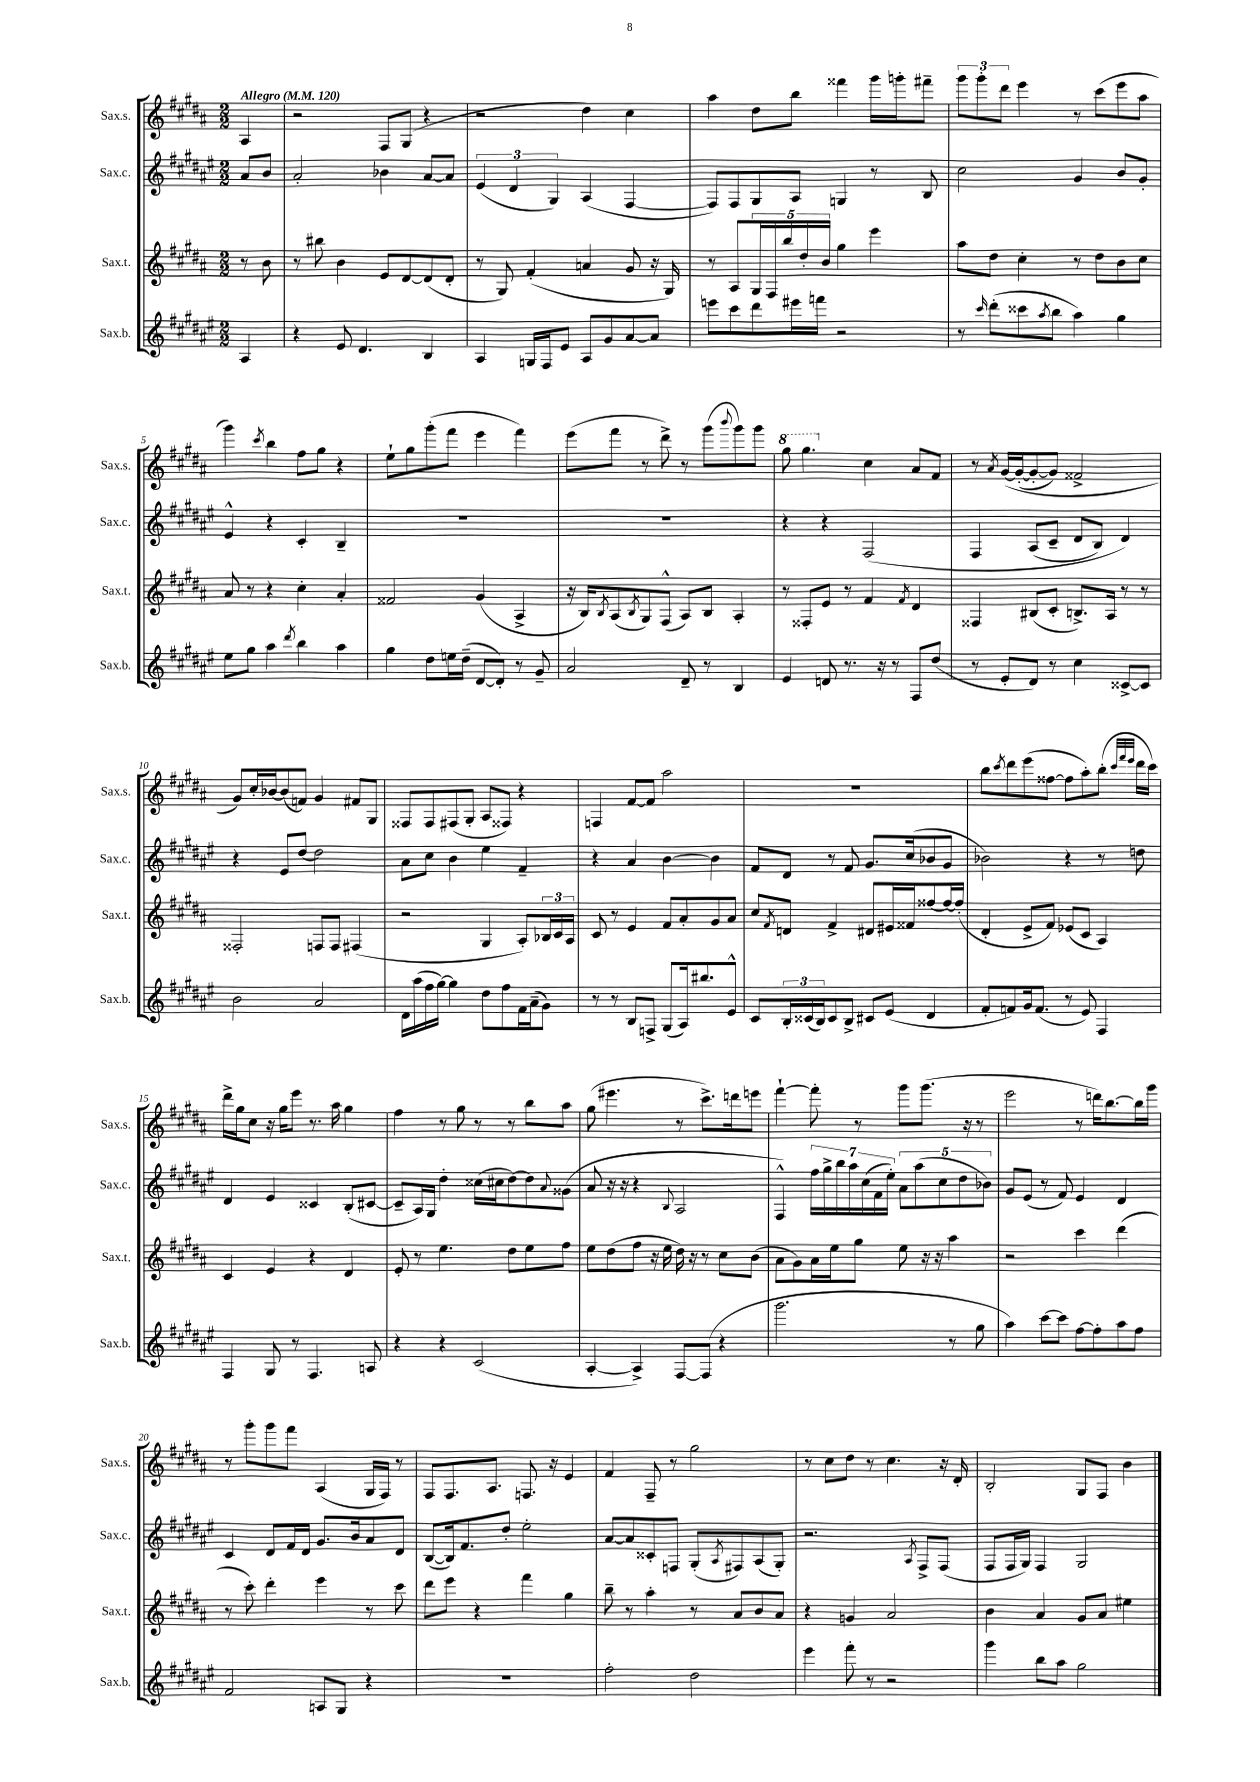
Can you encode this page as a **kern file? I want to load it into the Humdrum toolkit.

**kern	**kern	**kern	**kern
*part4	*part3	*part2	*part1
*staff4	*staff3	*staff2	*staff1
*I"Sax.b.	*I"Sax.t.	*I"Sax.c.	*I"Sax.s.
*I'Sax.b.	*I'Sax.t.	*I'Sax.c.	*I'Sax.s.
*clefG2	*clefG2	*clefG2	*clefG2
*k[f#c#g#d#a#e#]	*k[f#c#g#d#a#]	*k[f#c#g#d#a#e#]	*k[f#c#g#d#a#]
*M2/2	*M2/2	*M2/2	*M2/2
*MM120	*MM120	*MM120	*MM120
=	=	=	=
!	!	!	!LO:TX:a:B:t=Allegro
4A#/	8r	8a#/L	4A#/
.	8b\	8b/J	.
=1	=1	=1	=1
4r	8r	2a#'/	2r
.	8bb#X\	.	.
8e#/	4b\	.	.
4.d#/	.	.	.
.	8e/L	4b-X\	8F#/L
.	[8d#/	.	(8G#/J
4B/	(8d#/]	[8a#/L	4r
.	8d#'/J	8a#/J]	.
=2	=2	=2	=2
4A#/	8r	(6e#/	2r
.	8G#/)	.	.
.	.	6d#/	.
16Gn/LL	(4f#'/	.	.
16F#/J	.	.	.
.	.	6G#/)	.
8e#/J	.	.	.
8A#/L	4an/	(4A#/	4dd#\)
8g#/	.	.	.
[8a#/	8g#/	[4F#/	4cc#\
8a#/J]	16r	.	.
.	16G#/)	.	.
=3	=3	=3	=3
8eeen\L	8r	8F#/L])	4aa#\
8ccc#\	8A#/L	8F#/	.
8ddd#\	20G#/L	8G#/	8dd#\L
.	20F#/	.	.
.	20bb/	.	.
16eee#X\L	.	8A#/J	8bb\J
.	20dd#'/	.	.
16fffn\JJ	.	.	.
.	20b/JJ	.	.
2r	4gg#\	4Gn/	4fff##X\
.	4eee\	8r	16ggg#\LL
.	.	.	16gggn'\J
.	.	8B/	8fff#X~\J
=4	=4	=4	=4
8r	8aa#\L	2cc#\	12ggg#\L
.	.	.	12ggg#'\
16qqccc#/	.	.	.
(8ddd#'\L	8dd#\J	.	.
.	.	.	12ddd#\J
8ccc##X\	4cc#'\	.	4eee\
8qaa#/	.	.	.
8bb\J	.	.	.
4aa#\)	8r	4g#/	8r
.	8dd#\L	.	(8ccc#\L
4gg#\	8b\	8b/L	8eee\
.	8cc#\J	8g#'/J	8aa#\J
!!LO:LB:g=z
=5	=5	=5	=5
8ee#\L	8a#/	4e#^^/	4ggg#\)
8gg#\J	8r	.	.
.	.	.	8qccc#/
4aa#\	4r	4r	4bb\
8qddd#/	.	.	.
4bb\	4cc#'\	4c#'/	8ff#\L
.	.	.	8gg#\J
4aa#\	4a#'/	4B~/	4r
=6	=6	=6	=6
4gg#\	2f##X/	1r	8ee`\L
.	.	.	8gg#\
8dd#\L	.	.	(8ggg#'\
16een\L	.	.	8fff#\J
(16dd#~\JJ	.	.	.
[8d#/L	(4g#/	.	4eee\
8d#'/J])	.	.	.
8r	4A#^/	.	4fff#\)
8g#~/	.	.	.
=7	=7	=7	=7
2a#/	16r	1r	(8eee\L
.	16B/KL)	.	.
.	8qB/	.	.
.	(8A#/	.	8fff#\J
.	8qB/	.	.
.	8G#/)	.	8r
.	(8F#^^/J	.	8ddd#^\)
8d#~/	8A#/L)	.	8r
8r	8B/J	.	(8ggg#\L
.	.	.	8qqbbb/
4B/	4A#'/	.	8ggg#\)
.	.	.	8ggg#\J
=8	=8	=8	=8
*	*	*	*8va
4e#/	8r	4r	8ggg#\
.	8F##X'/L	.	4.ggg#\
8dn/	8e/J	4r	.
8.r	8r	.	.
*	*	*	*X8va
.	4f#/	(2F#/	4cc#\
16r	.	.	.
8r	.	.	.
.	8qf#/	.	.
8F#/L	4d#/	.	8a#/L
(8dd#/J	.	.	8f#/J
=9	=9	=9	=9
8r	4F##X/	4F#/	8r
.	.	.	8qa#/
8e#'/L	.	.	([16g#/LL
.	.	.	(16g#'/J_
8d#/J)	(8B#X/L	(8A#/L	8g#'/_
8r	8c#'/J	8c#~/J	8g#/J])
4cc#\	8.Bn^/L)	8d#/L	2f##X^/
.	.	8B/J)	.
.	16A#/Jk	.	.
[8c##X^/L	8r	4d#/)	.
8c##/J]	8r	.	.
!!LO:LB:g=z
=10	=10	=10	=10
2b\	2F##X'/	4r	8g#/L)
.	.	.	16cc#'/L
.	.	.	[16b-X/J
.	.	8e#/L	(8b-/]
.	.	[8dd#/J	8fn/J)
2a#/	8Fn/L	2dd#\]	4g#/
.	8F/J	.	.
.	(4F#X/	.	8f#X/L
.	.	.	8G#/J
=11	=11	=11	=11
16d#\LL	2r	8a#\L	8F##X/L
(16aa#\	.	.	.
16ff#\	.	8cc#\J	8F##/
[16gg#\JJ)	.	.	.
4gg#\]	.	4b\	(8F#X/
.	.	.	8G#'/J
8dd#\L	4G#/	4ee#\	8A#/L
8ff#\	.	.	8F##X/J)
16f#\L	8A#'/L)	4f#~/	4r
(16a#~\J	.	.	.
8g#\J)	24B-X/L	.	.
.	24c#/	.	.
.	24A#/JJ	.	.
=12	=12	=12	=12
8r	8c#/	4r	4Fn/
8r	8r	.	.
8B/L	4e/	4a#/	[8f#/L
8Fn^/J	.	.	8f#/J]
(8G#/L	8f#/L	[4b\	2aa#\
16A#/k)	8a#'/	.	.
8.bb#X/	.	.	.
.	8g#/	4b\]	.
8e#^^/J	8a#/J	.	.
=13	=13	=13	=13
8c#/L	8cc#/L	8f#/L	1r
.	8qf#/	.	.
24B'/L	8dn/J	8d#/J	.
(24c##X/	.	.	.
24B/J)	.	.	.
8c##/	4f#^/	8r	.
8B^/J	.	8f#/	.
8c#X/L	8d#X/L	8.g#/L	.
(8e#/J	16e#X/L	.	.
.	16f##X/J	(16cc#/k	.
4d#/	[8ff##X/	8b-X/	.
.	16ff##/L_	8g#/J	.
.	(16ff##'/JJ]	.	.
=14	=14	=14	=14
8f#'/L	4d#'/	2b-X\)	8bb\L
.	.	.	8qccc#/
8fn/)	.	.	8ddd#\
16g#/k	8e^/L	.	(8eee\
(8.f/J	.	.	.
.	8f#/J)	.	[8ff##X\J
8r	(8e-X/L	4r	8ff##\L]
8e#/)	8c#/J	.	8aa#'\)
4F#/	4A#/)	8r	(8bb'\J
.	.	.	32qqccc#/LLL
.	.	.	32qqfff#/
.	.	.	32qqeee/JJJ
.	.	8ddn\	16ddd#\LL
.	.	.	16ccc#\JJ)
!!LO:LB:g=z
=15	=15	=15	=15
4F#/	4c#/	4d#/	16ddd#^\LL
.	.	.	16gg#\J
.	.	.	8cc#\J
8G#/	4e/	4e#/	16r
.	.	.	16gg#\KL
8r	.	.	8eee\J
4.F#/	4r	4c##X/	8.r
.	.	.	16aa#\
.	4d#/	(8B'/L	4gg#\
8An/	.	[8c#X/J	.
=16	=16	=16	=16
4r	8e'/	8c#~/L]	4ff#\
.	8r	16A#/L)	.
.	.	16G#/JJ	.
4r	4.ee\	4dd#'\	8r
.	.	.	8gg#\
(2c#/	.	(16cc##X\LL	8r
.	.	16cc#X\J	.
.	8dd#\L	[8dd#\)	8r
.	8ee\	8dd#\]	8bb\L
.	.	8qqa#/	.
.	8ff#\J	(8g##X\J	8aa#\J
=17	=17	=17	=17
[4A#'/	8ee\L	8a#/	(8gg#\
.	(8dd#\	16r	4.eee#X\
.	.	16r	.
4A#^/])	8ff#\J	4r	.
.	16r	.	.
.	16ee\	.	.
.	.	8qqB/	.
[8F#/L	16dd#\)	2A#/	8r
.	16r	.	.
(8F#/J]	8r	.	8.ccc#^\L)
4r	8cc#\L	.	.
.	.	.	16dddn\k
.	(8b\J	.	8eeen\J
=18	=18	=18	=18
2.ggg#\	8a#\L	4F#^^/)	[4fff#`\
.	8g#\)	.	.
.	16a#\L	28ff#\LL	8fff#'\]
.	.	28gg#^\	.
.	16ee\J	.	.
.	.	28bb\	.
.	.	28aa#\	.
.	8gg#\J	.	8r
.	.	(28cc#\	.
.	.	28f#\	.
.	.	28ee#'\JJ)	.
.	8ee\	10a#\L	8ggg#\L
.	.	(10aa#\	.
.	16r	.	(8.ggg#\J
.	16r	.	.
.	.	10cc#\	.
8r	4aa#\	.	.
.	.	10dd#\	.
.	.	.	16r
8gg#\	.	.	8r
.	.	10b-X\J)	.
=19	=19	=19	=19
4aa#\)	2r	8g#/L	2eee\
.	.	(8e#/J	.
[8ccc#\L	.	8r	.
8ccc#\J]	.	8f#/)	.
[8ff#\L	4ccc#\	4e#/	8r
8ff#'\]	.	.	16dddn\KL)
.	.	.	[8.bb\
8aa#\	(4ddd#\	4d#/	.
8ff#\J	.	.	16bb\L]
.	.	.	16ggg#\JJ
!!LO:LB:g=z
=20	=20	=20	=20
2f#/	8r	4c#/	8r
.	8ccc#'\)	.	8ggg#'\L
.	4ddd#'\	8d#/L	8ggg#\
.	.	16f#/L	8fff#\J
.	.	16d#/JJ	.
8An/L	4eee\	8.g#/L	(4A#/
8G#/J	.	.	.
.	.	16b/k	.
4r	8r	8a#/	16G#/LL
.	.	.	16F#/JJ)
.	8ccc#\	8d#/J	8r
=21	=21	=21	=21
1r	8ddd#\L	([8B/L	8F#/L
.	8eee\J	16B/k])	8.F#/
.	.	8.f#/	.
.	4r	.	.
.	.	.	8.A#/J
.	.	8dd#'/J	.
.	4fff#\	2ee#'\	8.Fn/
.	.	.	16r
.	4gg#\	.	4e/
=22	=22	=22	=22
2ff#'\	8bb~\	[8a#/L	4f#/
.	8r	8a#/]	.
.	4aa#'\	8c##X'/	8F#~/
.	.	8Fn/J	8r
2dd#\	8r	(8G#'/L	2gg#\
.	.	8qA#/	.
.	8a#/L	8F#X/)	.
.	8b/	(8A#/	.
.	8a#/J	8G#'/J)	.
=23	=23	=23	=23
4eee#\	4r	2.r	8r
.	.	.	8cc#\L
8fff#'\	4gn/	.	8dd#\J
8r	.	.	8r
2r	2a#/	.	4.cc#\
.	.	8qA#/	.
.	.	8F#^/L	.
.	.	(8F#/J	16r
.	.	.	16d#'/
=24	=24	=24	=24
4ggg#\	4b\	8F#/L	2B'/
.	.	16F#/L	.
.	.	16G#/JJ)	.
8bb\L	4a#/	4F#/	.
8aa#\J	.	.	.
2gg#\	8g#/L	2G#/	8G#/L
.	8a#/J	.	8F#/J
.	4ee#X\	.	4b\
==	==	==	==
*-	*-	*-	*-
